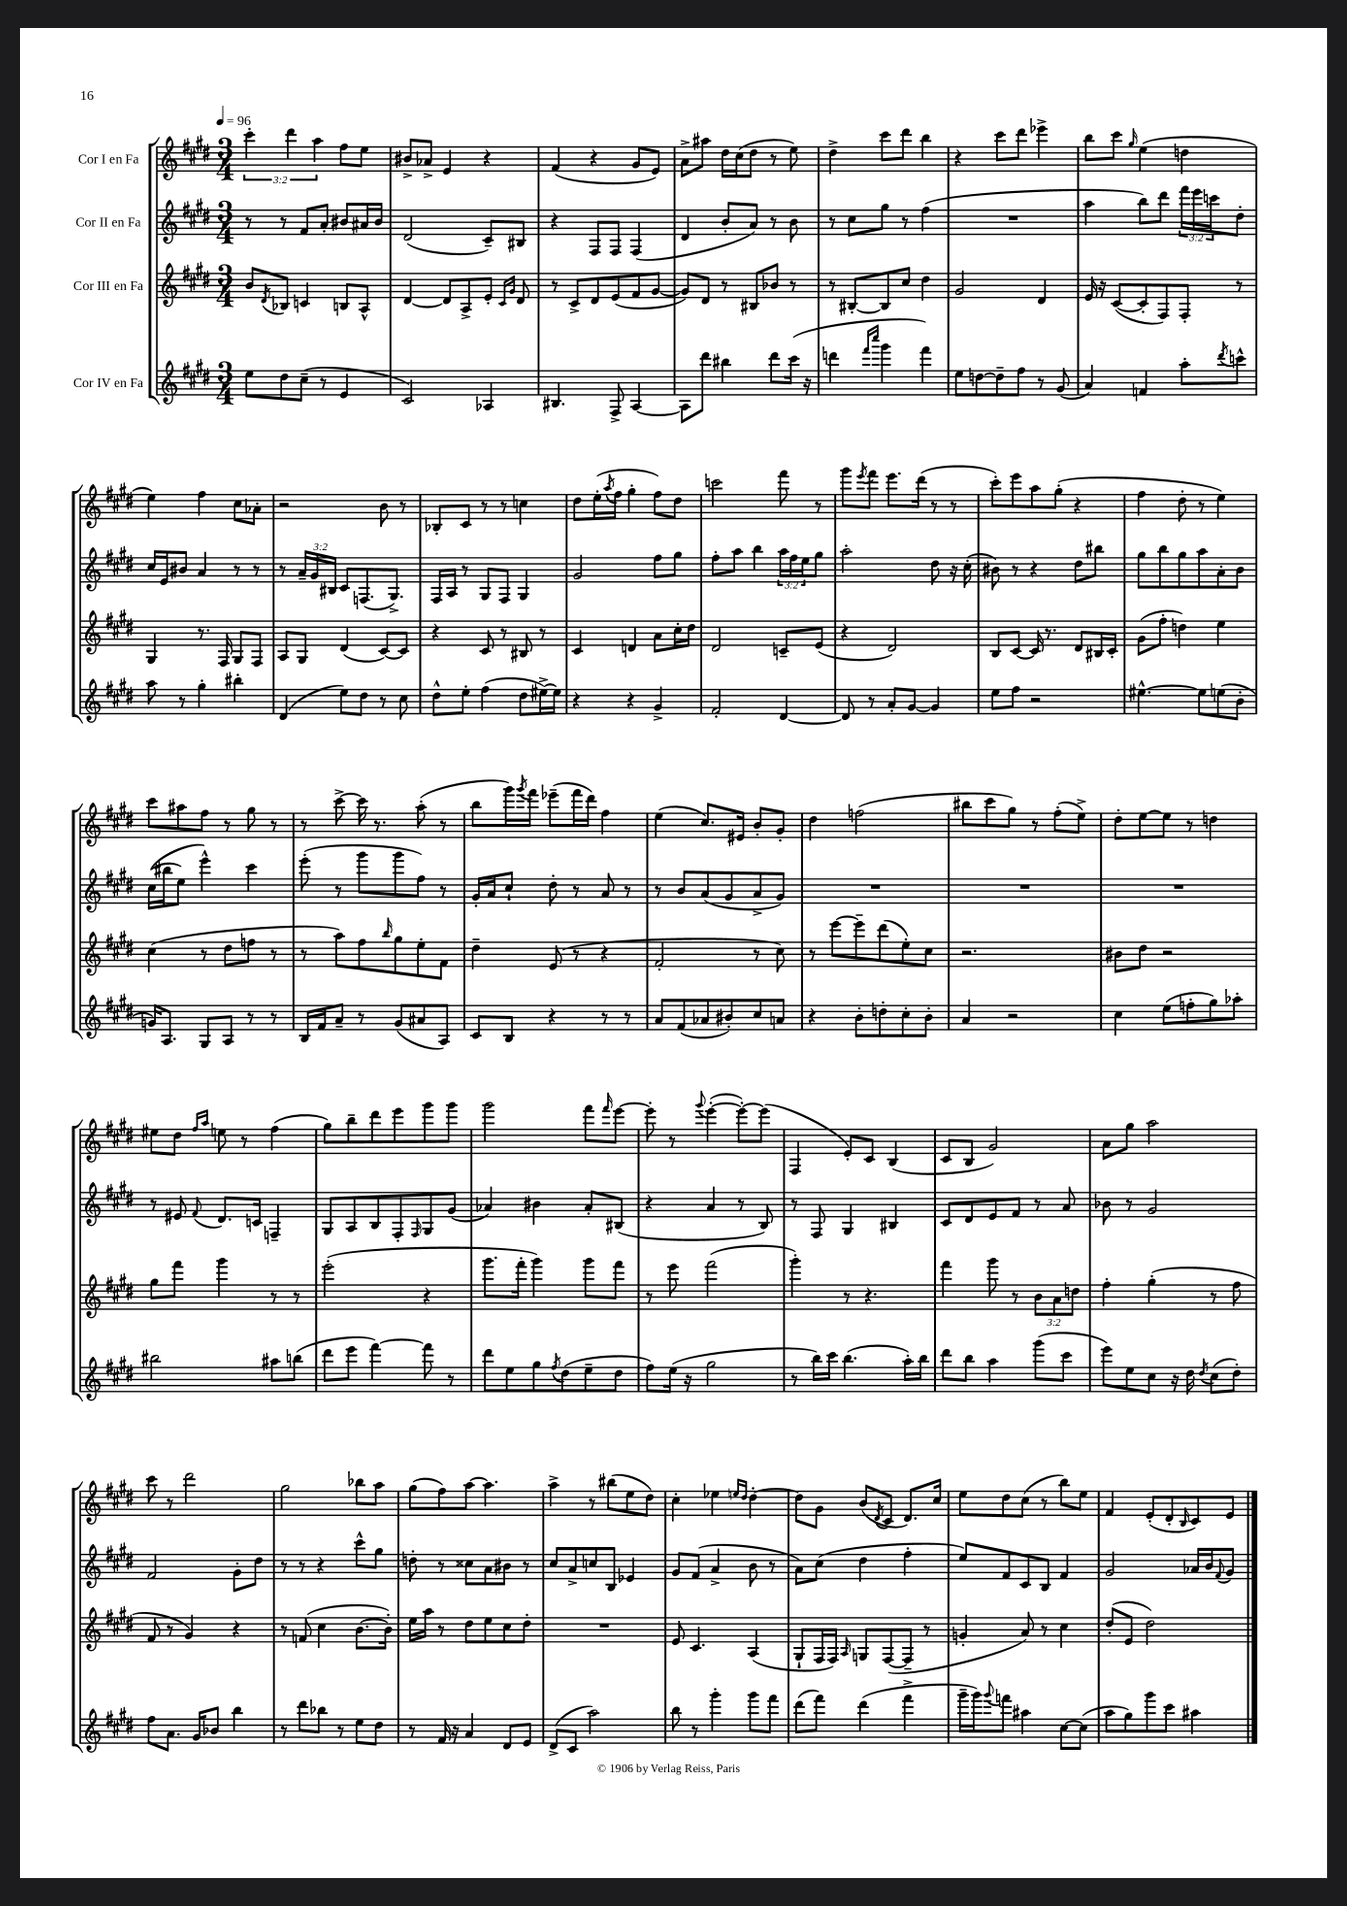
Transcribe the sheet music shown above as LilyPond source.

<<
\new StaffGroup <<
\new Staff = "s0" \with { instrumentName = "Cor I en Fa" } {
    \clef treble \key e \major \numericTimeSignature \time 3/4 \override Staff.TupletNumber.text = #tuplet-number::calc-fraction-text \tempo 4 = 96
    \tuplet 3/2 { cis'''4-. dis'''4 a''4 } fis''8 e''8 |
    bis'8-> aes'8-> e'4 r4 |
    fis'4( r4 gis'8 e'8) |
    a'8-> ais''8 dis''16 cis''16( dis''8 r8 e''8) |
    dis''4-> cis'''8 dis'''8 b''4 |
    r4 cis'''8 dis'''8 ees'''4-> |
    b''8 cis'''8 \grace { gis''16 } e''4( d''4 |
    e''4) fis''4 cis''8 aes'8-. |
    r2 b'8 r8 |
    bes8-. cis'8 r8 r8 c''4 |
    dis''8 e''16-.( \acciaccatura { a''8 } fis''16 gis''4-. fis''8) dis''8 |
    c'''2 fis'''8 r8 |
    gis'''8 \acciaccatura { e'''8 } fis'''8 e'''8. dis'''16( r8 r8 |
    cis'''8-.) e'''8 a''8 gis''8-.( r4 |
    fis''4 dis''8-. r8 e''4) |
    cis'''8 ais''8 fis''8 r8 gis''8 r8 |
    r8 cis'''8~-> cis'''16 r8. a''8-.( r8 |
    b''8 gis'''16) \acciaccatura { gis'''8 } fis'''16 ees'''8--( fis'''16 dis'''16) fis''4 |
    e''4( cis''8.) eis'16 b'8-. gis'8-. |
    dis''4 f''2( |
    bis''8 cis'''8 gis''8) r8 fis''8-.( e''8->) |
    dis''8-. e''8~ e''8 r8 d''4 |
    eis''8 dis''8 \grace { fis''16 a''16 } e''8 r8 fis''4( |
    gis''8) b''8-- dis'''8 e'''8 gis'''8 gis'''8 |
    gis'''2 fis'''8 \grace { fis'''16 } e'''8~ |
    e'''8-. r8 \appoggiatura { gis'''8 } e'''4~-.( e'''8~-.) e'''8( |
    fis4 e'8-.) cis'8 b4( |
    cis'8 b8 gis'2) |
    a'8 gis''8 a''2 |
    cis'''8 r8 dis'''2 |
    gis''2 bes''8 a''8 |
    gis''8( fis''8) a''8~ a''4. |
    a''4-> r8 bis''8( e''8 dis''8) |
    cis''4-. ees''4 \grace { e''16 dis''16 } dis''4~-. |
    dis''8 gis'8 b'8( \acciaccatura { dis'8 } cis'8 dis'8.) cis''16 |
    e''8 dis''8 cis''8( r8 b''8) e''8 |
    fis'4 e'8-.( dis'8-. \grace { b16 } cis'8) e'8 \bar "|." |
}
\new Staff = "s1" \with { instrumentName = "Cor II en Fa" } {
    \clef treble \key e \major \numericTimeSignature \time 3/4 \override Staff.TupletNumber.text = #tuplet-number::calc-fraction-text
    r8 r8 fis'8 a'8-. bis'8 ais'16 bis'16 |
    dis'2( cis'8--) bis8 |
    r4 fis8 fis8 fis4( |
    dis'4 b'8-. a'8) r8 b'8 |
    r8 cis''8 gis''8 r8 fis''4( |
    R2. |
    a''4 b''8) dis'''8 \tuplet 3/2 { fis'''16 e'''16 c'''16 } dis''8-. |
    cis''16 e'16 bis'8 a'4 r8 r8 |
    r8 \tuplet 3/2 { a'16-- gis'16 bis16 } cis'8 f8.( gis8.->) |
    fis16 a16 r8 gis8 fis8 gis4 |
    gis'2 fis''8 gis''8 |
    fis''8-. a''8 b''4 \tuplet 3/2 { a''16 fis''16 e''16 } gis''8 |
    a''2-. dis''8 r16 cis''16-.( |
    bis'8) r8 r4 dis''8 bis''8 |
    gis''8 b''8 gis''8 a''8 a'8-. b'8 |
    cis''16(\( bis''16 e''8) e'''4-^\) cis'''4 |
    e'''8-.( r8 gis'''8 gis'''8 fis''8) r8 |
    gis'16-. a'16 cis''8-! dis''8-. r8 a'8 r8 |
    r8 b'8 a'8( gis'8 a'8-> gis'8) |
    R2. |
    R2. |
    R2. |
    r8 eis'8 \appoggiatura { fis'8 } dis'8. c'16 f4-- |
    gis8 a8 b8 fis8-. \grace { fis16 } gis8 gis'8( |
    aes'4) bis'4 aes'8-. bis8( |
    r4 a'4 r8 b8) |
    r8 fis8 gis4 bis4 |
    cis'8 dis'8 e'8 fis'8 r8 a'8 |
    bes'8 r8 gis'2 |
    fis'2 gis'8-. dis''8 |
    r8 r8 r4 cis'''8-^ gis''8 |
    d''8-. r8 cisis''8 a'8 bis'8 r8 |
    cis''8 a'8-> c''8 b8 ees'4 |
    gis'8 fis'8( a'4-> b'8 r8 |
    a'8) cis''8( dis''4 fis''4-. |
    e''8) fis'8 cis'8 b8 fis'4 |
    gis'2 aes'16 b'16 \appoggiatura { fis'8 } gis'8 \bar "|." |
}
\new Staff = "s2" \with { instrumentName = "Cor III en Fa" } {
    \clef treble \key e \major \numericTimeSignature \time 3/4 \override Staff.TupletNumber.text = #tuplet-number::calc-fraction-text
    b'8 \acciaccatura { dis'8 } bes8 c'4 b8 a8-^ |
    dis'4~ dis'8 a8-> e'8-. \grace { cis'16 gis'16 } dis'8 |
    r8 cis'8-> dis'8 e'8( fis'8 gis'8~ |
    gis'8) dis'8 r8 bis8 bes'8 r8 |
    r8 bis8~-. bis8 cis''8 dis''4 |
    gis'2 dis'4 |
    e'16 r16 cis'8~( cis'8-. fis8) fis8-. r8 |
    gis4 r8. fis16 gis8 fis8 |
    a8 gis8 dis'4( cis'8~) cis'8 |
    r4 cis'8 r8 bis8 r8 |
    cis'4 d'4 a'8 cis''16-. dis''16 |
    dis'2 c'8-- e'8( |
    r4 dis'2) |
    b8 cis'8~ cis'16 r8. dis'8 bis16 cis'16-. |
    gis'8( fis''8-. d''4) e''4 |
    cis''4( r8 dis''8 f''8 r8 |
    r8 a''8) fis''8 \grace { b''16 } gis''8 e''8-. fis'8 |
    dis''4-- e'8( r8 r4 |
    fis'2-. r8 cis''8) |
    r8 e'''8~ e'''8-- dis'''8( e''8-.) cis''8 |
    r2. |
    bis'8 dis''8 r2 |
    gis''8 fis'''8 gis'''4 r8 r8 |
    e'''2-.( r4 |
    gis'''8. fis'''16-. gis'''4) gis'''8 fis'''8 |
    r8 e'''8 fis'''2( |
    gis'''4-.) r8 r4. |
    fis'''4 gis'''8 r8 \tuplet 3/2 { b'8 a'8 d''8 } |
    fis''4-. gis''4-.( r8 fis''8 |
    fis'8 r8 gis'4) r4 |
    r8 f'8( cis''4 b'8.~ b'16-.) |
    e''16 a''16 r8 dis''8 e''8 cis''8 dis''8-. |
    R2. |
    e'8 cis'4. a4( |
    gis8-! fis16 fis16) \grace { a16 } g8 fis8~( fis8-- r8 |
    g'4-. a'8) r8 cis''4 |
    dis''8-.( e'8 dis''2) \bar "|." |
}
\new Staff = "s3" \with { instrumentName = "Cor IV en Fa" } {
    \clef treble \key e \major \numericTimeSignature \time 3/4
    e''8 dis''8 cis''8--( r8 e'4 |
    cis'2) aes4 |
    bis4. fis8-> a4~ |
    a8 dis'''8 bis''4 dis'''8 cis'''16( r16 |
    d'''4 \grace { fis'''16 cis''''16 } gis'''4 fis'''4) |
    e''8 d''8~ d''8-- fis''8 r8 gis'8( |
    a'4) f'4 a''8-. \acciaccatura { dis'''8 } c'''8-^ |
    a''8 r8 gis''4-. bis''4-. |
    dis'4( e''8) dis''8 r8 cis''8 |
    dis''8-^ e''8-. fis''4( dis''8 eis''16~->) eis''16 |
    r4 r4 gis'4-> |
    fis'2-. dis'4~ |
    dis'8 r8 a'8-. gis'8~ gis'4 |
    e''8 fis''8 r2 |
    eis''4.~-^ eis''8 e''8( b'8-. |
    g'16) a8. gis8 a8 r8 r8 |
    b16 fis'16 a'8-- r8 gis'8( ais'8 a8) |
    cis'8 b8 r4 r8 r8 |
    a'8 fis'8( aes'8 bis'8-.) cis''8 a'8 |
    r4 b'8-. d''8-. cis''8-. b'8-. |
    a'4 r2 |
    cis''4 e''8( f''8-. gis''8) aes''8-. |
    bis''2 ais''8 b''8( |
    dis'''8 e'''8 fis'''4~) fis'''8 r8 |
    dis'''8 e''8 gis''8 \acciaccatura { fis''8 } dis''8( e''8-- dis''8 |
    fis''8) e''16( r16 gis''2 |
    r8 b''16) cis'''16 b''4.( a''16-.) b''16 |
    dis'''8 b''8 a''4 gis'''8( cis'''8 |
    e'''8) e''8 cis''8 r16 dis''16 \acciaccatura { dis''8 } cis''8( dis''8-.) |
    fis''8 a'8. gis'16 bes'8 b''4 |
    r8 dis'''8 bes''8 r8 e''8 dis''8 |
    r8 fis'16 r16 a'4 dis'8 e'8 |
    dis'8->( cis'8 a''2) |
    b''8 r8 gis'''4-. gis'''8 fis'''8 |
    dis'''8( fis'''8) dis'''4( fis'''4-> |
    gis'''16-- gis'''16) \appoggiatura { gis'''8 } f'''8 ais''4 cis''8~ cis''8( |
    a''8 gis''8) gis'''8 cis'''8 ais''4 \bar "|." |
}
>>
>>
\layout { \context { \Score \remove "Bar_number_engraver" } }
